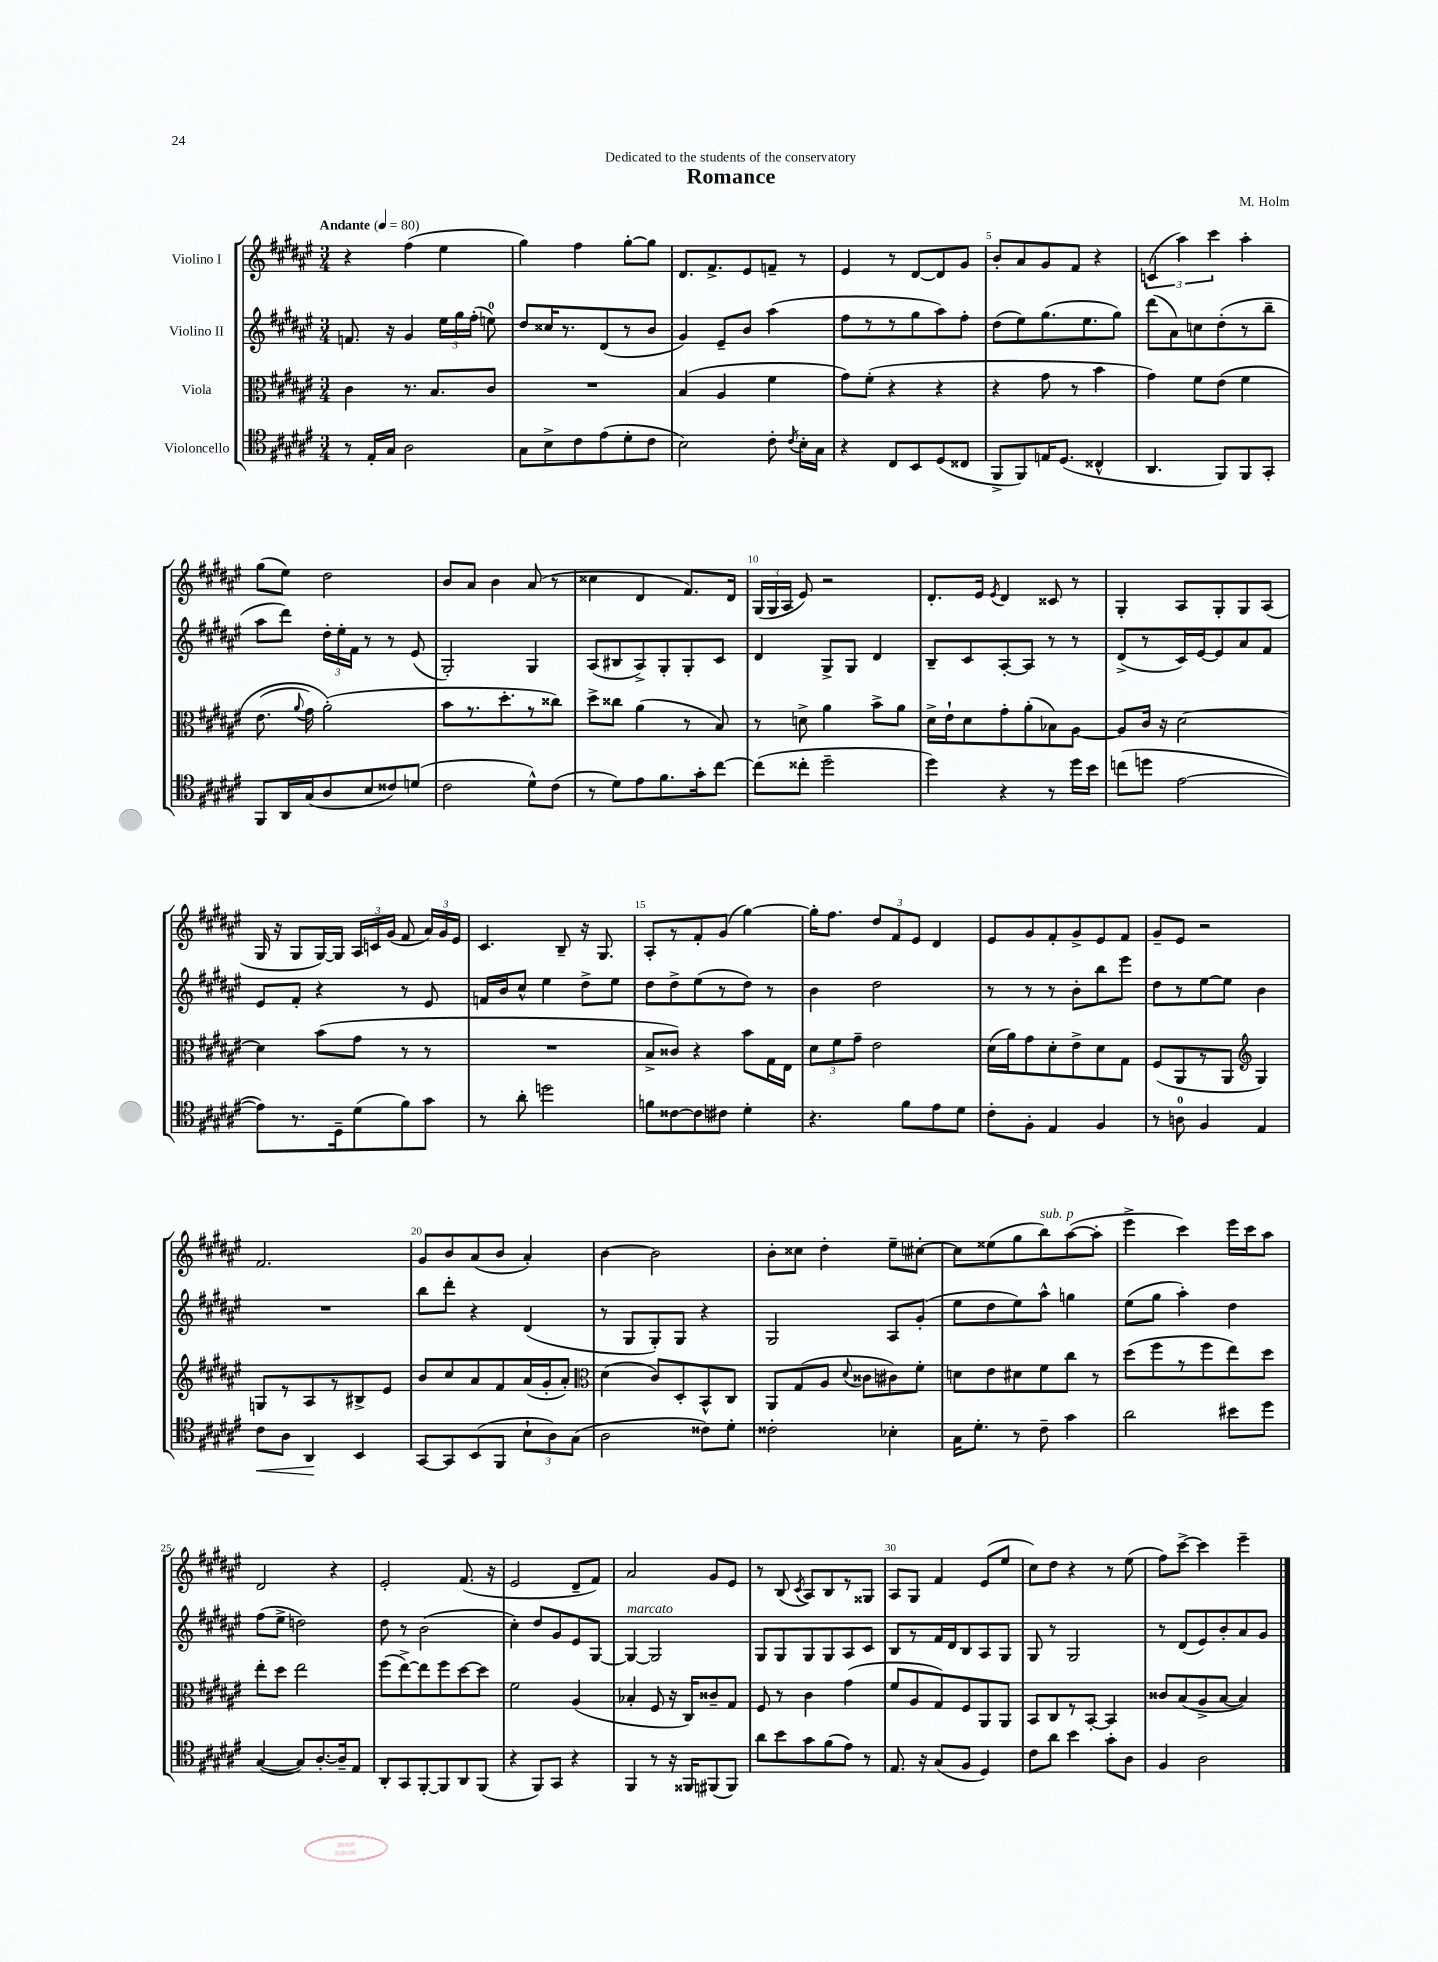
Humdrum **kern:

**kern	**kern	**kern	**kern
*staff4	*staff3	*staff2	*staff1
*clefC4	*clefC3	*clefG2	*clefG2
*k[f#c#g#d#a#e#]	*k[f#c#g#d#a#e#]	*k[f#c#g#d#a#e#]	*k[f#c#g#d#a#e#]
*M3/4	*M3/4	*M3/4	*M3/4
*MM80	*MM80	*MM80	*MM80
8r	4c#	8.f	4r
16E#'	.	.	.
16G#	.	16r	.
2A#	8.r	4g#	(4ff#
.	8.B	.	.
.	.	24ee#	4ee#
.	.	24gg#	.
.	.	(24ff#'	.
.	8c#	8ee)	.
=	=	=	=
8G#	2.r	8dd#	4gg#)
8B^	.	16cc##	.
.	.	8.r	.
8c#	.	.	4ff#
(8e#	.	(8d#	.
8d#'	.	8r	[8gg#'
8c#	.	8b	8gg#]
=	=	=	=
2B)	(4B	4g#)	8.d#
.	.	.	8.f#^
.	4A#	8e#~	.
.	.	8b	8e#
8c#'	4f#	(4aa#	8f~
8qc#	.	.	.
16B'	.	.	8r
16G#	.	.	.
=	=	=	=
4r	8g#)	8ff#	4e#
.	(8f#'	8r	.
8C#	4r	8r	8r
8BB	.	8gg#	[8d#
(8D#	4r	8aa#)	8d#]
8C##	.	8ff#'	8g#
=	=	=	=
8FF#^	4r	(8dd#	8b'
8FF#)	.	8ee#)	8a#
16E	8g#	(8.gg#	8g#
(8.D#	.	.	.
.	8r	.	8f#
.	.	8.ee#	.
4C##^^	4b	.	4r
.	.	8gg#)	.
=	=	=	=
4.AA#	4g#)	(8ddd#	(6c
.	.	8a#)	.
.	.	.	6aa#)
.	8f#	8cc	.
.	.	.	6ccc#
8FF#)	&(8e#	(8dd#'	.
8FF#	4f#	8r	4aa#'
8GG#'	.	8bb~	.
=	=	=	=
8FF#	(8.e#	8aa#	(8gg#
16AA#	.	8ddd#)	8ee#)
.	8qqa#	.	.
(16G#	16g#)	.	.
8A#	(2a#'&)	24dd#'	2dd#
.	.	24ee#'	.
.	.	24f#	.
8B	.	8r	.
8c##)	.	8r	.
(8d	.	(8e#	.
=	=	=	=
2c#	8b	2G#')	8b
.	8.r	.	8a#
.	.	.	4b
.	8.dd#'	.	.
8d#^^)	8r	4G#	(8a#
(8c#	8cc##)	.	8r
=	=	=	=
8r	8dd#^	(8A#	4cc##
8d#)	8cc##	8B#	.
8e#	(4a#	8A#^)	4d#
8.f#	.	8G#'	.
.	8r	8G#'	8.f#)
16g#'	.	.	.
[8cc#	8B)	8c#	.
.	.	.	16d#
=	=	=	=
(8cc#]	8r	4d#	(24G#
.	.	.	24G#
.	.	.	24A#
8cc##'	8d^	.	8e#)
2dd#~	4a#	8G#^	2r
.	.	8G#	.
.	8b^	4d#	.
.	8a#	.	.
=	=	=	=
4dd#)	16d#^	8B~	8.d#'
.	16e#`	.	.
.	8d#	8c#	.
.	.	.	16e#
.	.	.	8qe#
4r	8g#'	[8A#'	4d#
.	(8a#'	8A#]	.
8r	8B-)	8r	8c##
16dd#	[8A#	8r	8r
16b	.	.	.
=	=	=	=
(8cc	8A#]	(8d#^	4G#'
8dd	16c#	8r	.
.	16r	.	.
[2e#	[2d#	16c#)	8A#
.	.	[16e#	.
.	.	8e#]	8G#'
.	.	8a#	8G#
.	.	8f#	(8A#
=	=	=	=
8e#])	4d#]	8e#	16G#
.	.	.	16r
8.r	.	8f#'	8G#
.	(8b	4r	[16G#)
16D#~	.	.	16G#]
(8d#	8g#	.	24A#
.	.	.	24c
.	.	.	(24g#
8f#)	8r	8r	8f#
8g#	8r	8e#	24a#)
.	.	.	24g#
.	.	.	24e#
=	=	=	=
8r	2.r	16f	4.c#
.	.	16b	.
8a#'	.	8cc#^^	.
2dd	.	4ee#	.
.	.	.	8B~
.	.	8dd#^	16r
.	.	.	8.G#
.	.	8ee#	.
=	=	=	=
8f	8B^	8dd#	8A#'
[8c##	8c##)	8dd#^	8r
8c##]	4r	(8ee#	8f#'
8c#	.	8r	(8g#
4d#'	8b	8dd#)	[4gg#)
.	16G#	8r	.
.	16E#	.	.
=	=	=	=
4.r	12d#	4b	16gg#']
.	.	.	8.ff#
.	12f#	.	.
.	12g#~	.	.
.	2e#	2dd#	12dd#
.	.	.	12f#
8f#	.	.	.
.	.	.	12e#
8e#	.	.	4d#
8d#	.	.	.
=	=	=	=
8c#'	(16d#	8r	8e#
.	16a#)	.	.
8F#'	8g#	8r	8g#
4E#	8d#'	8r	8f#'
.	8e#^	8b'	8g#^
4F#	8d#	8bb	8e#
.	8G#	8eee#	8f#
=	=	=	=
8r	(8F#	8dd#	8g#~
8A	8AA#	8r	8e#
4F#	8r	[8ee#	2r
.	8AA#	8ee#]	.
*	*clefG2	*	*
4E#	4G#)	4b	.
=	=	=	=
8c#	8G	2.r	2.f#
8A#	8r	.	.
4AA#	8A#	.	.
.	8r	.	.
4BB	8B#^	.	.
.	8e#	.	.
=	=	=	=
[8GG#	8b	8bb	8g#
8GG#]	8cc#	8ddd#'	8b
(8BB	8a#	4r	(8a#
8FF#	8f#	.	8b
12B`	(16a#	(4d#	4a#')
.	16g#'	.	.
12A#)	.	.	.
.	8a#')	.	.
(12G#	.	.	.
=	=	=	=
*	*clefC3	*	*
2A#	(4d#	8r	[4b
.	.	8G#	.
.	8c#)	8G#')	2b]
.	8D#'	8G#	.
8c##)	8BB^^	4r	.
8d#'	8C#	.	.
=	=	=	=
2c##'	8AA#	2G#	8b'
.	(8G#	.	8cc##
.	8A#	.	4dd#'
.	8qqd#	.	.
.	8c##	.	.
4B-'	8c#)	8A#	8ee#~
.	8f#'	(8g#'	[8cc#'
=	=	=	=
16G#	8d	8ee#	8cc#]
8.d#'	.	.	.
.	8e#	8dd#	(8ee##
8r	8d#	8ee#)	8gg#
8c#~	8f#	8aa#^^	8bb)
4g#	8cc#	4gg	([8aa#
.	8r	.	8aa#']
=	=	=	=
2a#	(8dd#	(8ee#	4eee#^
.	8ff#	8gg#	.
.	8r	4aa#')	4ccc#)
.	8ff#	.	.
8b#	8ee#)	4dd#	16eee#
.	.	.	16ccc#
8dd#	8dd#	.	8aa#
=	=	=	=
([4G#	8ee#'	(8ff#	2d#
.	8dd#	8ee#^	.
8G#])	2ee#	2dd)	.
[8.A#'	.	.	.
.	.	.	4r
16A#~]	.	.	.
8E#	.	.	.
=	=	=	=
8AA#'	(8ff#	8dd#	2e#'
8GG#	[8ee#^)	8r	.
[8FF#'	8ee#]	(2b	.
8FF#]	8ff#	.	.
8AA#	[8dd#	.	(8.f#
(8FF#	8dd#]	.	.
.	.	.	16r
=	=	=	=
4r	2f#	4cc#')	2e#
8FF#)	.	8dd#	.
8GG#	.	8g#	.
4r	(4A#	8e#	8d#~
.	.	[8G#	8f#)
=	=	=	=
4FF#	4B-'	4G#_	2a#
8r	8F#	2G#]	.
16r	16r	.	.
16FF##	16C#)	.	.
(8FF#	8c##~	.	8g#
8FF#)	8G#	.	8e#
=	=	=	=
8a#	8F#	8G#	8r
8b	8r	8G#	(8B
.	.	.	8qc#
8g#	4c#	8G#	8A#)
(8f#	.	8G#	8B
8e#)	(4g#	8A#	8r
8r	.	8c#	8G##
=	=	=	=
8.E#	8f#	8B	8A#
.	8A#	8r	8G#
16r	.	.	.
(8G#	8G#)	16f#	4f#
.	.	16d#	.
8F#	8F#	8B	.
4D#)	8AA#	8A#	(8e#
.	8AA#	8G#	8ee#
=	=	=	=
8c#	8BB	8G#	8cc#)
8a#	8C#	8r	8dd#
4b	8r	2G#	4r
.	[8BB'	.	.
8g#'	4BB]	.	8r
8A#	.	.	(8ee#
=	=	=	=
4F#	8c##	8r	8ff#)
.	(8B	(8d#	[8ccc#^
2A#	8A#^	8e#)	4ccc#]
.	[8B	8b'	.
.	4B])	8a#	4eee#~
.	.	8g#	.
==	==	==	==
*-	*-	*-	*-
